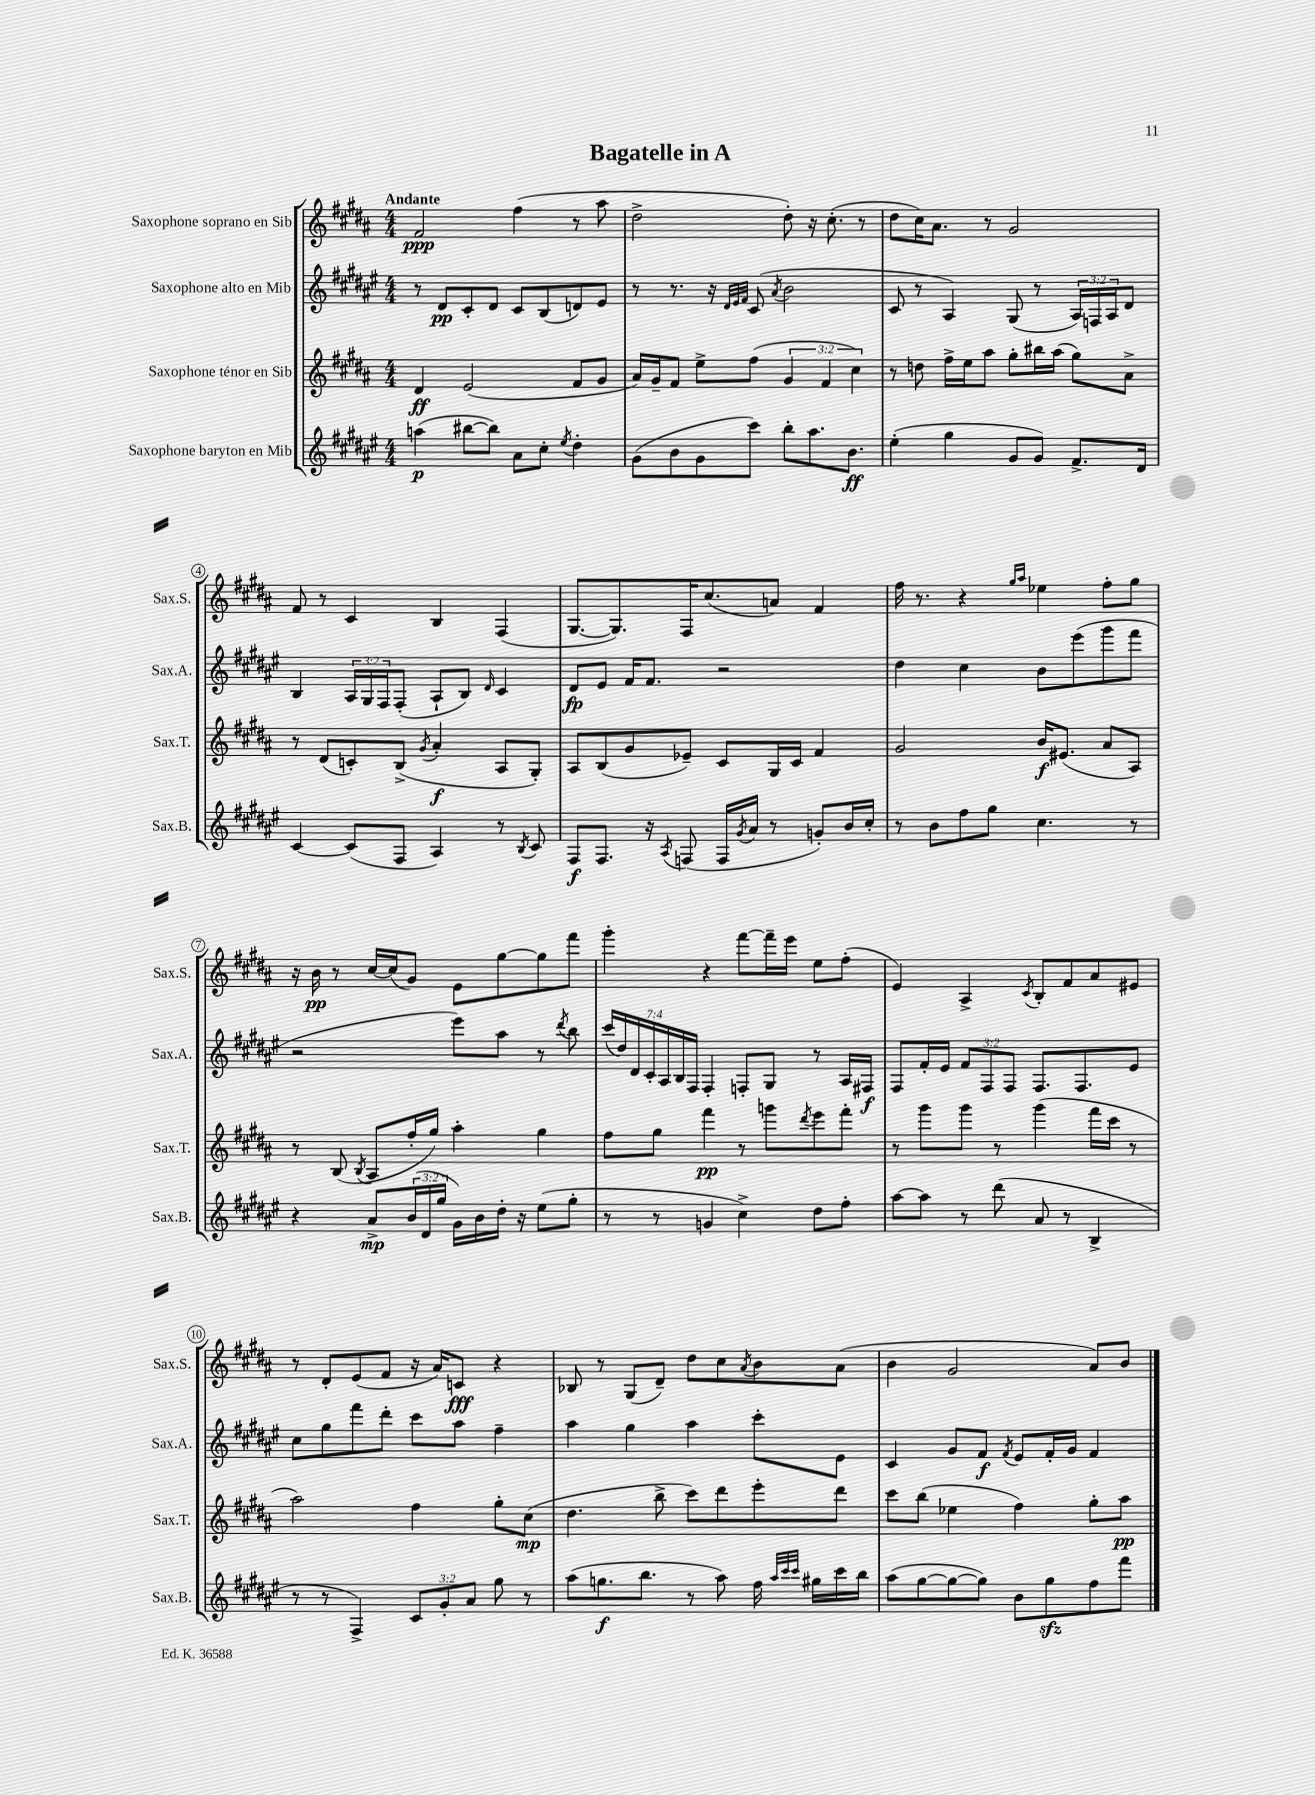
\header { title = "Bagatelle in A" }
<<
\new StaffGroup <<
\new Staff = "s0" \with { instrumentName = "Saxophone soprano en Sib" shortInstrumentName = "Sax.S." } {
    \clef treble \key b \major \numericTimeSignature \time 4/4 \tempo "Andante"
    fis'2\ppp fis''4( r8 ais''8 |
    dis''2-> dis''8-.) r16 cis''8.-.( r8 |
    dis''8 cis''16) ais'8. r8 gis'2 |
    fis'8 r8 cis'4 b4 fis4( |
    gis8.~ gis8.) fis16 cis''8.( a'8) fis'4 |
    fis''16 r8. r4 \grace { gis''16 ais''16 } ees''4 fis''8-. gis''8 |
    r16 b'16\pp r8 cis''16~ cis''16( gis'8) e'8 gis''8~ gis''8 fis'''8 |
    gis'''4-. r4 fis'''8~ fis'''16-- e'''16 e''8 fis''8-.( |
    e'4) ais4-> \acciaccatura { cis'8 } b8-. fis'8 ais'8 eis'8 |
    r8 dis'8-. e'8( fis'8 r16 ais'16) c'8\fff r4 |
    bes8 r8 gis8( dis'8--) dis''8 cis''8 \acciaccatura { ais'8 } b'8 ais'8( |
    b'4 gis'2 ais'8) b'8 \bar "|." |
}
\new Staff = "s1" \with { instrumentName = "Saxophone alto en Mib" shortInstrumentName = "Sax.A." } {
    \clef treble \key fis \major \numericTimeSignature \time 4/4 \override Staff.TupletNumber.text = #tuplet-number::calc-fraction-text
    r8 dis'8\pp cis'8-. dis'8 cis'8 b8( d'8) eis'8 |
    r8 r8. r16 \grace { dis'32 eis'32 fis'32 } cis'8( \acciaccatura { ais'8 } b'2 |
    cis'8 r8 ais4) gis8( r8 \tuplet 3/2 { ais16) f16 ais16 } dis'8 |
    b4 \tuplet 3/2 { ais16 gis16 fis16 } fis8-.( ais8-! b8) \grace { dis'16 } cis'4 |
    dis'8\fp eis'8 fis'16 fis'8. r2 |
    dis''4 cis''4 b'8 eis'''8( gis'''8 fis'''8 |
    r2 eis'''8) ais''8 r8 \acciaccatura { dis'''8 } b''8 |
    \tuplet 7/4 { cis'''16( dis''16) dis'16 cis'16-. ais16 b16 fis16 } fis4-. f8-. gis8 r8 ais16 fis16\f |
    fis8 fis'16-. eis'16 \tuplet 3/2 { fis'8 fis8 fis8 } fis8. fis8. eis'8 |
    cis''8 gis''8 fis'''8 dis'''8-. cis'''8 ais''8 fis''4-- |
    ais''4 gis''4 ais''4 cis'''8-. eis'8 |
    cis'4 gis'8 fis'8\f \acciaccatura { fis'8 } eis'8 fis'16-. gis'16 fis'4 \bar "|." |
}
\new Staff = "s2" \with { instrumentName = "Saxophone ténor en Sib" shortInstrumentName = "Sax.T." } {
    \clef treble \key b \major \numericTimeSignature \time 4/4 \override Staff.TupletNumber.text = #tuplet-number::calc-fraction-text
    dis'4\ff e'2( fis'8 gis'8 |
    ais'16) gis'16-- fis'8 e''8-> fis''8( \tuplet 3/2 { gis'4 fis'4 cis''4) } |
    r8 d''8 fis''16-> e''16 ais''8 gis''8-. bis''16 ais''16( gis''8) ais'8-> |
    r8 dis'8( c'8-.) b8->( \acciaccatura { gis'8 } ais'4-.\f ais8 gis8-.) |
    ais8 b8( gis'8 ees'8--) cis'8 gis16 cis'16 fis'4 |
    gis'2 b'16\f eis'8.( ais'8 ais8) |
    r8 b8( \acciaccatura { b8 } ais8 fis''16-. gis''16) ais''4-. gis''4 |
    fis''8 gis''8 fis'''4\pp r8 g'''8 \acciaccatura { dis'''8 } e'''8 fis'''8-. |
    r8 gis'''8 gis'''8 r8 gis'''4( fis'''16 cis'''16 r8 |
    ais''2) fis''4 gis''8-. cis''8\mp( |
    dis''4. b''8-> cis'''8) dis'''8 e'''8-. dis'''8 |
    cis'''8 b''8( ees''4 fis''4) gis''8-. ais''8\pp \bar "|." |
}
\new Staff = "s3" \with { instrumentName = "Saxophone baryton en Mib" shortInstrumentName = "Sax.B." } {
    \clef treble \key fis \major \numericTimeSignature \time 4/4 \override Staff.TupletNumber.text = #tuplet-number::calc-fraction-text
    a''4\p( bis''8~ bis''8) ais'8 cis''8-. \acciaccatura { eis''8 } dis''4-. |
    gis'8( b'8 gis'8 cis'''8) b''8-. ais''8. b'8.\ff |
    eis''4-.( gis''4 gis'8 gis'8) fis'8.-> dis'16 |
    cis'4~ cis'8( fis8 ais4) r8 \acciaccatura { b8 } cis'8 |
    fis8\f fis8. r16 \acciaccatura { ais8 } f8( f16 \acciaccatura { gis'8 } ais'16 r8 g'8-.) b'16 cis''16-. |
    r8 b'8 fis''8 gis''8 cis''4. r8 |
    r4 ais'8->\mp \tuplet 3/2 { b'16( dis'16 gis''16 } gis'16) b'16 dis''16-. r16 eis''8( gis''8-. |
    r8 r8 g'4 cis''4->) dis''8 fis''8-. |
    ais''8~ ais''8 r8 dis'''8( ais'8 r8 b4-> |
    r8 r8 fis4->) \tuplet 3/2 { cis'8 gis'8-. ais'8 } gis''8 r8 |
    ais''8( g''8.\f b''8. r8 ais''8) fis''16 \grace { ais''32 cis'''32 cis'''32 } gis''16 cis'''16 b''16 |
    ais''8( gis''8~ gis''8~ gis''8) b'8 gis''8\sfz fis''8 fis'''8 \bar "|." |
}
>>
>>
\layout { \context { \Score \override BarNumber.stencil = #(make-stencil-circler 0.1 0.3 ly:text-interface::print) } }
